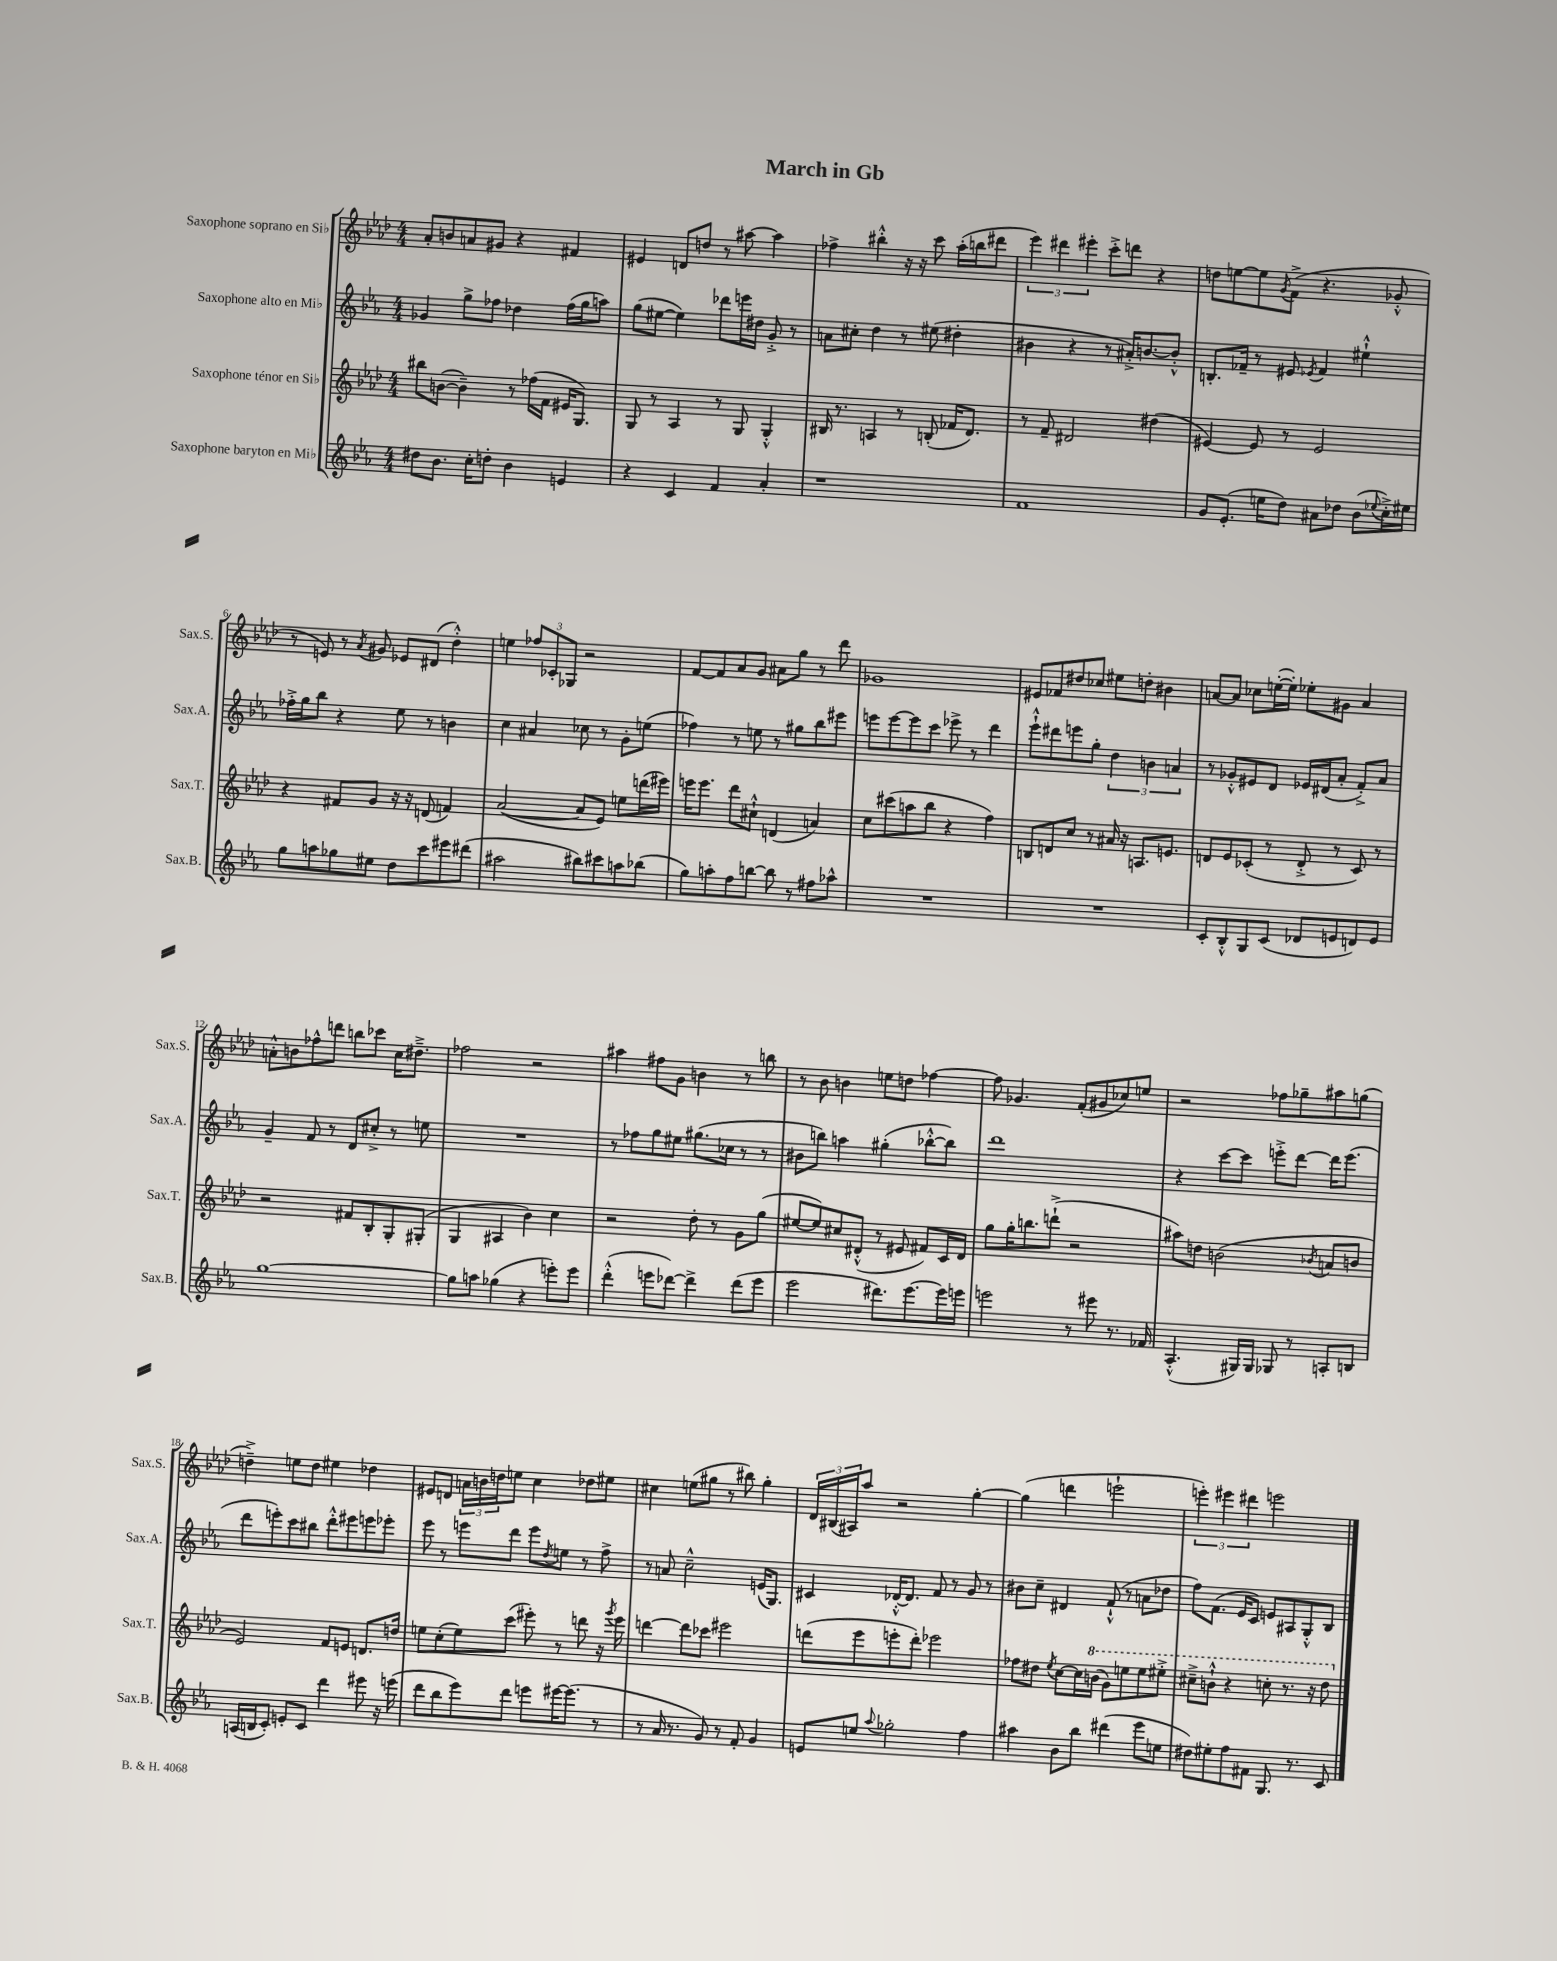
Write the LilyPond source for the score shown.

\header { title = "March in Gb" }
<<
\new StaffGroup <<
\new Staff = "s0" \with { instrumentName = "Saxophone soprano en Sib" shortInstrumentName = "Sax.S." } {
    \clef treble \key aes \major \numericTimeSignature \time 4/4
    aes'8-. b'8 a'8 gis'8 r4 fis'4 |
    eis'4 d'8 d''8 r8 ais''8~ ais''4 |
    fes''4-> bis''4-.-^ r16 r16 c'''8 aes''16-.( b''16 dis'''8 |
    \tuplet 3/2 { ees'''4) dis'''4 eis'''4-. } c'''8-.-> d'''8 r4 |
    d''8 e''8~ e''8 \acciaccatura { g'8 } f'8->( r4. ges'8-.-^ |
    r8 e'8) r8 \acciaccatura { aes'8 } gis'8 ees'8 dis'8( des''4-.-^) |
    e''4 \tuplet 3/2 { fes''8 ces'8-. ges8 } r2 |
    f'8~ f'8 aes'8 g'8 ais'8 g''8 r8 des'''8 |
    ges'1 |
    eis'8 fes'8 dis''8 ces''8 eis''8 d''8-. bis'4 |
    a'8~ a'8 ces''8 e''16~-.( e''16-.) ees''8-. gis'8 a'4 |
    a'8-.-^ b'8 fes''8-^ d'''8 b''8 ces'''8 c''16 dis''8.---> |
    fes''2 r2 |
    ais''4 fis''8 g'8 b'4 r8 b''8 |
    r8 bes'8 b'4 e''8 d''8 fes''4~ |
    fes''8 ges'4. f'8-.( gis'8 ces''8) e''8 |
    r2 fes''8 ges''8-- ais''8 g''8( |
    d''4--->) e''8 d''8 eis''4 des''4 |
    eis'8 d'8 \tuplet 3/2 { a'16 b'16 d''16 } e''8 c''4 des''8 eis''8 |
    cis''4 e''8( gis''8 r8 bis''8) gis''4-. |
    \tuplet 3/2 { des'16 bis16( ais16) } aes''8 r2 g''4~-. |
    g''4( d'''4 e'''2-! |
    \tuplet 3/2 { e'''4-.) eis'''4 dis'''4 } e'''2 \bar "|." |
}
\new Staff = "s1" \with { instrumentName = "Saxophone alto en Mib" shortInstrumentName = "Sax.A." } {
    \clef treble \key ees \major \numericTimeSignature \time 4/4
    ges'4 g''8-> fes''8 des''4 fes''16( g''16 a''8) |
    g''8( eis''8~ eis''4) des'''8 e'''16 dis''16 g'8-.-> r8 |
    a'8 cis''8-. d''4 r8 eis''8( dis''4-. |
    bis'4 r4 r8 ais'16-.->) b'8.~ b'8-.-^ |
    b8.-. fes'16-- r8 eis'8 \acciaccatura { ees'8 } fes'4 eis''4-!-^ |
    fes''16-.-> g''16 bes''8 r4 ees''8 r8 b'4 |
    c''4 ais'4 ces''8 r8 g'8-. e''8( |
    fes''4) r8 e''8 r8 gis''8 bes''8 eis'''8 |
    e'''8 e'''8~ e'''8 c'''8 ees'''8-> r8 d'''4 |
    ees'''8-!-^ dis'''8 e'''8 g''8-. \tuplet 3/2 { d''4 b'4 a'4 } |
    r8 ges'8-.-^ eis'8 d'8 ees'16 dis'16( aes'8-. f'8-.->) aes'8 |
    g'4-- f'8 r8 d'8 cis''8-.-> r8 e''8 |
    R1 |
    r8 fes''8 g''8 eis''8 gis''8.( ces''16 r8 r8 |
    bis'8 b''8) a''4 gis''4-.( bes''8~-.-^ bes''8) |
    d'''1 |
    r4 c'''8~ c'''8 e'''8-.-> d'''8~ d'''16 e'''8.( |
    d'''8 e'''8-.) c'''8 bis''8 d'''8-.-^ eis'''8 e'''8 ees'''8-. |
    ees'''8 r8 e'''8 d'''8 e'''8 \acciaccatura { d''8 } e''8 r8 f''8-> |
    r8 a'8 c''2---^ e'16( g8.) |
    cis'4 des'16~-.-^ des'8. f'8 r8 g'8 r8 |
    bis'8 c''8-- dis'4 f'8-!-^( r8 a'8 des''8 |
    f''8) f'8.( ees'16 c'8) e'8 ais8 g8-.-^ bes8 \bar "|." |
}
\new Staff = "s2" \with { instrumentName = "Saxophone ténor en Sib" shortInstrumentName = "Sax.T." } {
    \clef treble \key aes \major \numericTimeSignature \time 4/4
    bis''8 b'8~( b'4--) r8 fes''16( f'16 eis'16 g8.) |
    g8 r8 aes4 r8 g8 g4-.-^ |
    bis16 r8. a4 r8 b8-.( fes'16 des'8.) |
    r8 f'8-- dis'2 dis''4( |
    eis'4~) eis'8 r8 eis'2 |
    r4 fis'8 g'8 r16 r16 d'8( f'4) |
    aes'2~( aes'8 ees'8) e''8 d'''16( eis'''16) |
    e'''16 e'''8. des'''8 cis''8-!-^ d'4( a'4) |
    c''8 cis'''8( a''8 bes''8 r4 f''4) |
    b8 d'8 c''8 r8 ais'16 r16 a8. e'8. |
    d'8 ees'8 ces'8-.( r8 d'8-.-> r8 ces'8) r8 |
    r2 fis'8 bes8-. g8-. gis8-.( |
    g4 ais4 bes'4) c''4 |
    r2 des''8-. r8 g'8 g''8( |
    eis''8~ eis''8) cis''8 dis'8-.-^( r8 eis'8 fis'8) c'16 dis'16 |
    g''8 g''16-. b''8. d'''8-!->( r2 |
    ais''8) d''8 b'2( \acciaccatura { bes'8 } a'8 b'8 |
    ees'2) f'8 e'8 d'8. d''16 |
    e''8 c''8-.( e''8) c'''8( eis'''8-.) r8 d'''8 r16 \acciaccatura { g'''8 } eis'''16 |
    d'''4~ d'''8 ces'''8 eis'''2 |
    d'''8( ees'''8 e'''8-. d'''8-.) ees'''2 |
    fes''8 dis''8 \acciaccatura { ees''8 } c''8~ c''16 \ottava #1 b''16( g''8) e'''8 e'''8 eis'''8-.-> |
    cis'''8---> b''8-!-^ r4 c'''8-. r8. r16 des'''8 \ottava #0 \bar "|." |
}
\new Staff = "s3" \with { instrumentName = "Saxophone baryton en Mib" shortInstrumentName = "Sax.B." } {
    \clef treble \key ees \major \numericTimeSignature \time 4/4
    dis''8 bes'8. c''16-. d''8-. bes'4 e'4 |
    r4 c'4 f'4 aes'4-. |
    r1 |
    f'1 |
    g'8 ees'8.-.( e''16 d''8) ais'8 des''8 bes'8( \appoggiatura { ees''8 } c''16-.->) eis''16 |
    g''8 a''8 ges''8 eis''8 d''8 c'''8 eis'''8 dis'''8( |
    ais''2 bis''8) cis'''8 a''8 bes''8( |
    g''8) a''8-. f''8 b''8~ b''8 r8 fis''8 aes''8-^ |
    R1 |
    R1 |
    c'8-. bes8-.-^ g8 c'8( des'8 e'8 d'8) e'8 |
    g''1~ |
    g''8 a''8 ges''4( r4 e'''8-.) e'''8 |
    d'''4-.-^( e'''8 des'''8~) des'''4-> des'''8( e'''8 |
    ees'''2 dis'''8.) ees'''8.~ ees'''16 e'''16 |
    e'''2 r8 eis'''8 r8. fes'16 |
    aes4.-.-^( gis16) gis16 ges8 r8 a8-. b8 |
    a16( b16 c'8-.) e'8-. c'8 d'''4 eis'''8 r16 e'''16( |
    d'''8 bes''8 ees'''8) d'''8 e'''8 eis'''16~ eis'''8.( r8 |
    r8 aes'16 r8. g'8) r8 f'8-. g'4 |
    e'8 e''8 \appoggiatura { aes''8 } ges''2-. f''4 |
    ais''4 bes'8 bes''8 dis'''4( ees'''8 e''8 |
    dis''8) eis''8-. f''8 fis'8 g8. r8. c'8 \bar "|." |
}
>>
>>
